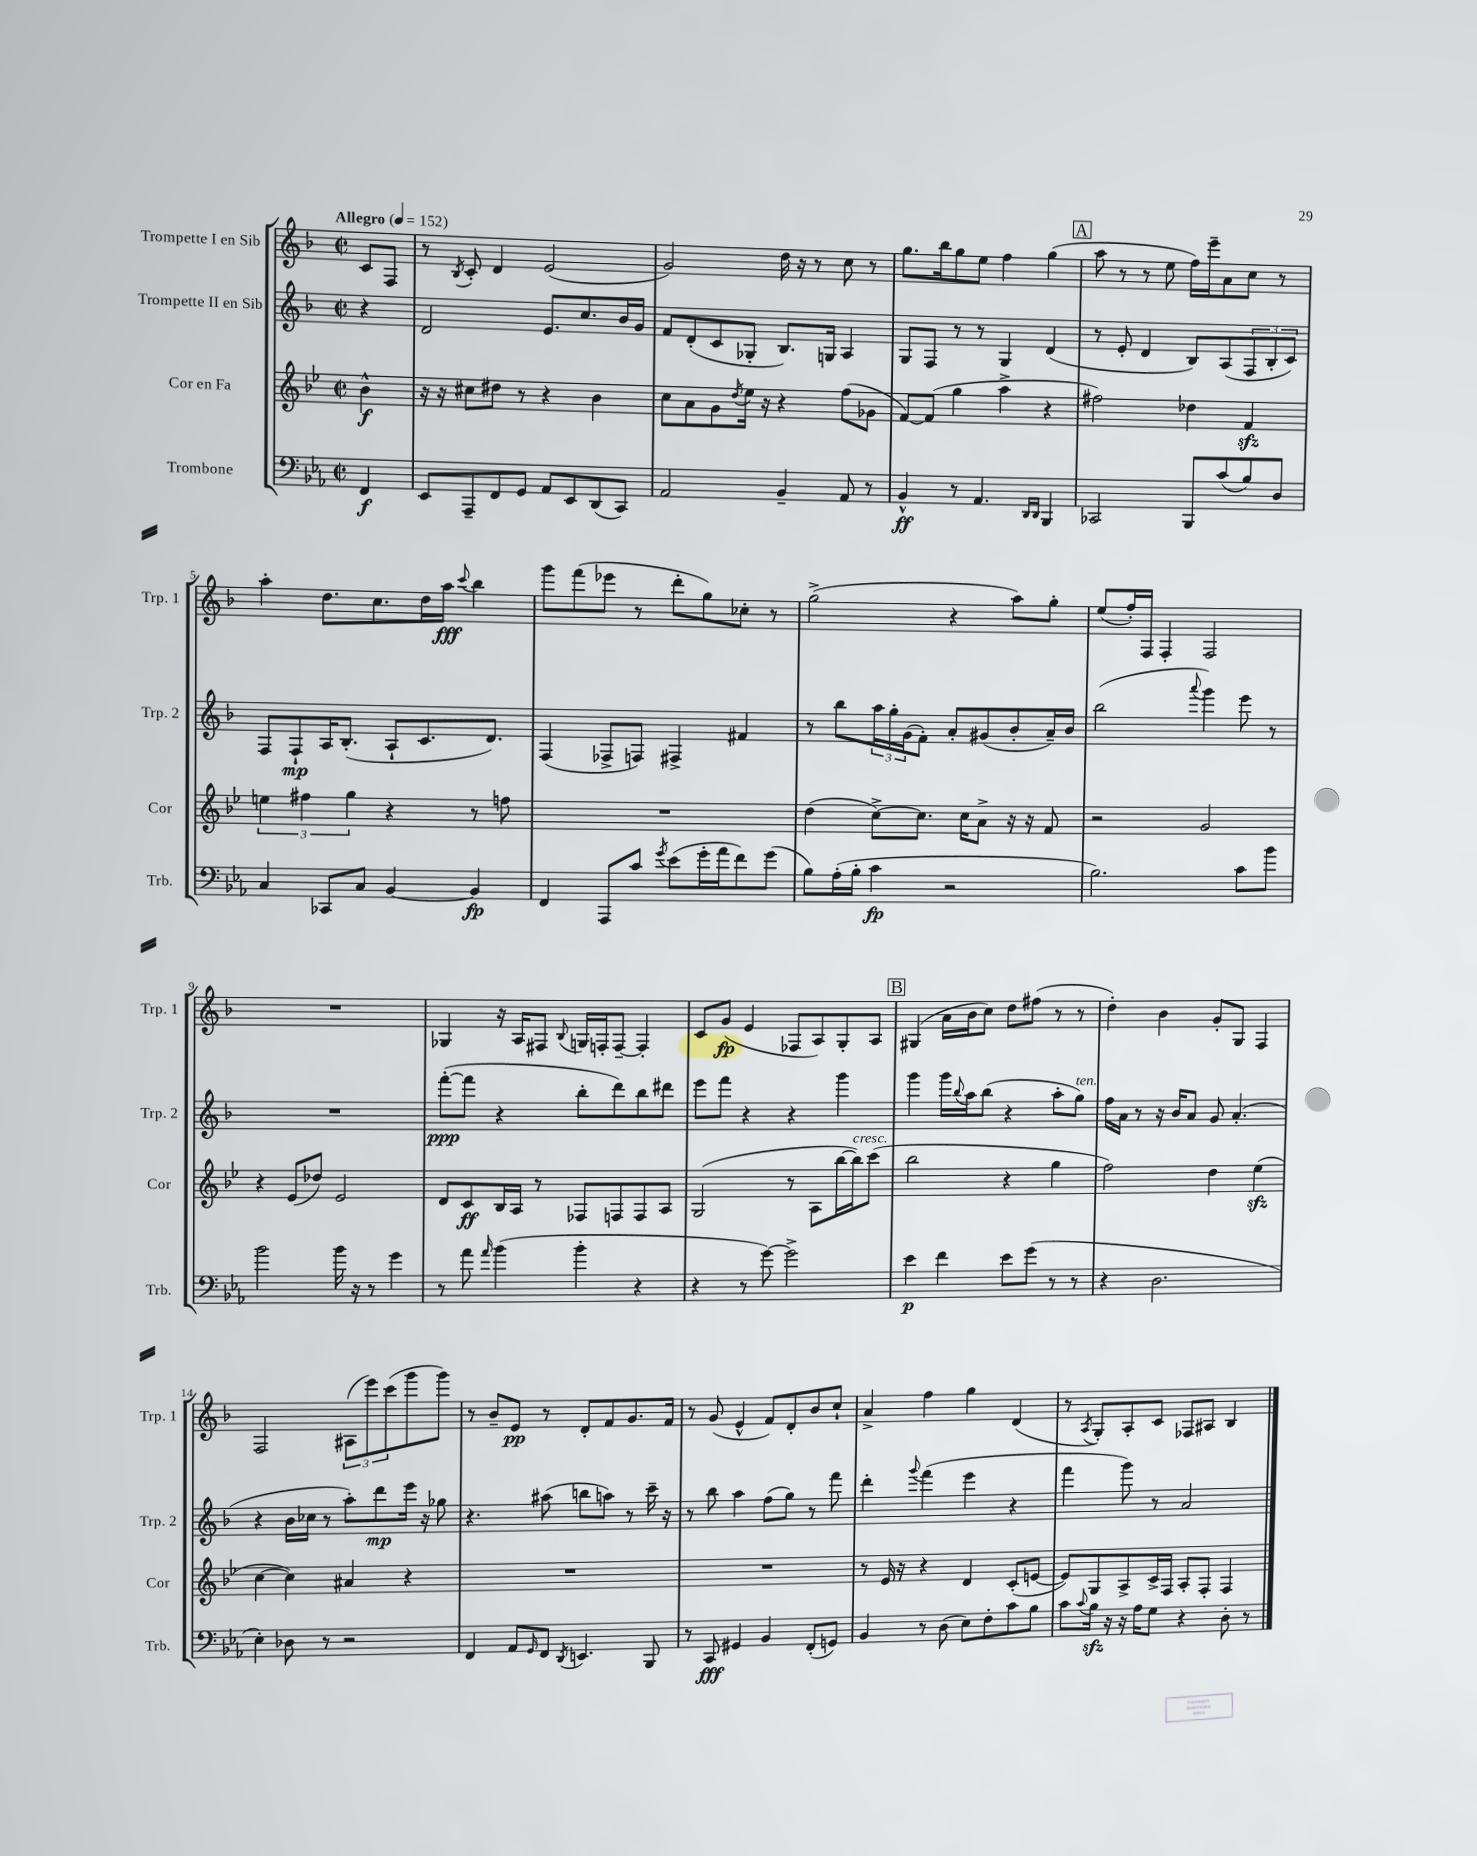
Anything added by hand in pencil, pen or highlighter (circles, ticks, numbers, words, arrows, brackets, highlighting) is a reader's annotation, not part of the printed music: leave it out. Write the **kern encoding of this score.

**kern	**kern	**kern	**kern
*staff4	*staff3	*staff2	*staff1
*clefF4	*clefG2	*clefG2	*clefG2
*k[b-e-a-]	*k[b-e-]	*k[b-]	*k[b-]
*M2/2	*M2/2	*M2/2	*M2/2
*met(c|)	*met(c|)	*met(c|)	*met(c|)
*MM152	*MM152	*MM152	*MM152
4FF	4b-^^	4r	8c
.	.	.	8F
=	=	=	=
8EE-	16r	2d	8r
.	16r	.	.
.	.	.	8qB-
8AAA-~	8cc#	.	8c'
8FF	8dd#	.	4d
8GG	8r	.	.
8AA-	4r	8.e	(2e
8EE-	.	.	.
.	.	8.cc	.
(8DD	4b-	.	.
8CC)	.	16b-	.
.	.	16g	.
=	=	=	=
2AA-	8cc	8f	2g)
.	8a	(8d'	.
.	8g	8c	.
.	8qdd	.	.
.	16ee-	8G-'	.
.	16r	.	.
4BB-~	4r	8.B-)	16dd
.	.	.	16r
.	.	.	8r
.	.	16G	.
8AA-	(8ff	4A	8cc
8r	8g-	.	8r
=	=	=	=
4BB-^^	[8f)	8G	8.gg
.	(8f]	8F	.
.	.	.	16bb-
8r	4gg	8r	8gg
4.AA-	.	8r	8ee
.	4aa^	4G	4ff
16qqDD	.	.	.
16qqDD	.	.	.
4BBB-	4r	(4d	(4gg
=	=	=	=
2CC-	2ff#)	8r	8aa
.	.	8e'	8r
.	.	4d	8r
.	.	.	8ee
8BBB-	4dd-	8B-)	16ff)
.	.	.	16eee~
(8c	.	(8A	8a
8B-)	4f	12F	8cc
.	.	12B-'	.
8D	.	.	8r
.	.	12c)	.
=	=	=	=
4C	6ee	8F	4aa'
.	.	8F`	.
.	6ff#	.	.
8CC-	.	16A	8.dd
.	.	(8.B-'	.
.	6gg	.	.
8C	.	.	.
.	.	.	8.cc
[4BB-	4r	8A`	.
.	.	8.c	16dd
.	.	.	16aa
.	.	.	8qqccc
4BB-]	8r	.	4bb-
.	.	8.d)	.
.	8ff	.	.
=	=	=	=
4FF	1r	(4F	8ggg
.	.	.	(8fff
8AAA-	.	8F-^	8eee-
8c	.	8F)	8r
8qg	.	.	.
(8e-	.	4F#^	8ddd'
16g'	.	.	8gg)
16a-	.	.	.
8f)	.	4f#	8cc-'
(8g	.	.	8r
=	=	=	=
8B-)	(4dd	8r	(2gg^
(16A-'	.	8bb-	.
16B-'	.	.	.
4c	[8cc^)	24aa	.
.	.	24gg'	.
.	.	(24g	.
.	8.cc]	8f')	.
2r	.	8a'	4r
.	16cc	.	.
.	8a^	(8g#	.
.	16r	8b-'	8aa)
.	16r	.	.
.	8f	16a~)	8gg'
.	.	16b-	.
=	=	=	=
2.B-)	2r	(2bb-	(8ee
.	.	.	16ff')
.	.	.	16F
.	.	.	4F'
.	.	8qqaaa	.
.	2g	4ggg)	2F
8c	.	8eee	.
8b-	.	8r	.
=	=	=	=
2b-	4r	1r	1r
.	(8e-	.	.
.	8dd-)	.	.
16b-	2e-	.	.
16r	.	.	.
8r	.	.	.
4g	.	.	.
=	=	=	=
8r	8d	([8fff'	4G-
8a-	8c	8fff]	.
16qqa-	.	.	.
(4b-	16B-	4r	16r
.	16A	.	16A
.	8r	.	8F#
.	.	.	8qqB-
4b-'	8F-	8bb-'	16G
.	.	.	16F'
.	8F	8ddd)	[8F~
4r	8F	8bb-	4F']
.	8A	8ddd#	.
=	=	=	=
4r	(2G	8eee	8c
.	.	8fff	(8g
8r	.	4r	4e
[8g)	.	.	.
2g^]	8r	4r	8F-
.	8A	.	8A)
.	[16bb-	4ggg	8G'
.	16bb-])	.	.
.	(8ccc	.	8A
=	=	=	=
4e-	2bb-	4ggg	(4G#
4f	.	16ggg	16a
.	.	8qqbb-	.
.	.	16aa	16b-
.	.	(8bb-	8cc)
8e-	4r	4r	8dd
(8g	.	.	(8ff#
8r	4gg	8aa'	8r
8r	.	8gg)	8r
=	=	=	=
4r	2ff)	16ff	4dd')
.	.	16a	.
.	.	8r	.
2.D	.	16r	4b-
.	.	16b-	.
.	.	8a	.
.	4dd	8g	8g'
.	.	(4.a'	8G
.	(4ee-	.	4F
=	=	=	=
4E-')	[4cc	4r	2F
8D-	4cc])	16b-	.
.	.	16cc-	.
8r	.	8r	.
2r	4a#	8aa')	(12A#
.	.	.	12eee)
.	.	8ddd	.
.	.	.	(12ccc
.	4r	16eee	8ggg
.	.	16r	.
.	.	8gg-	8ggg)
=	=	=	=
4FF	1r	4.r	8r
.	.	.	8b-~
8AA-	.	.	8e
16qqGG	.	.	.
8FF	.	(8aa#	8r
8qDD	.	.	.
4.EE	.	8bb	8d'
.	.	8aa)	8f
.	.	8r	8.g
8BBB-	.	16ccc~	.
.	.	16r	16f
=	=	=	=
8r	1r	8r	8r
8CC	.	8bb-	(8g
4GG#	.	4aa	4e^^
4BB-	.	(8ff	8f)
.	.	8gg)	8d'
(8FF'	.	8r	8b-
8GG)	.	8fff	8cc`
=	=	=	=
4BB-	8r	4ddd'	4a^
.	16e-	.	.
.	16r	.	.
.	.	8qqggg	.
8r	4r	(4fff	4ff
(8D	.	.	.
8E-)	4d	4eee	4gg
8F'	.	.	.
8c	(8c'	4r	(4d
8B-	[8e	.	.
=	=	=	=
8c	8e])	4fff	8r
8qqc	.	.	8qA
16B-	8G	.	8G')
16r	.	.	.
16r	8A^	8ggg)	8A'
16A-	.	.	.
8G	16c^	8r	8c
.	16F	.	.
4r	8A'	2a	8F-
.	8F'	.	8A#
8D'	4F	.	4B-
8r	.	.	.
==	==	==	==
*-	*-	*-	*-
